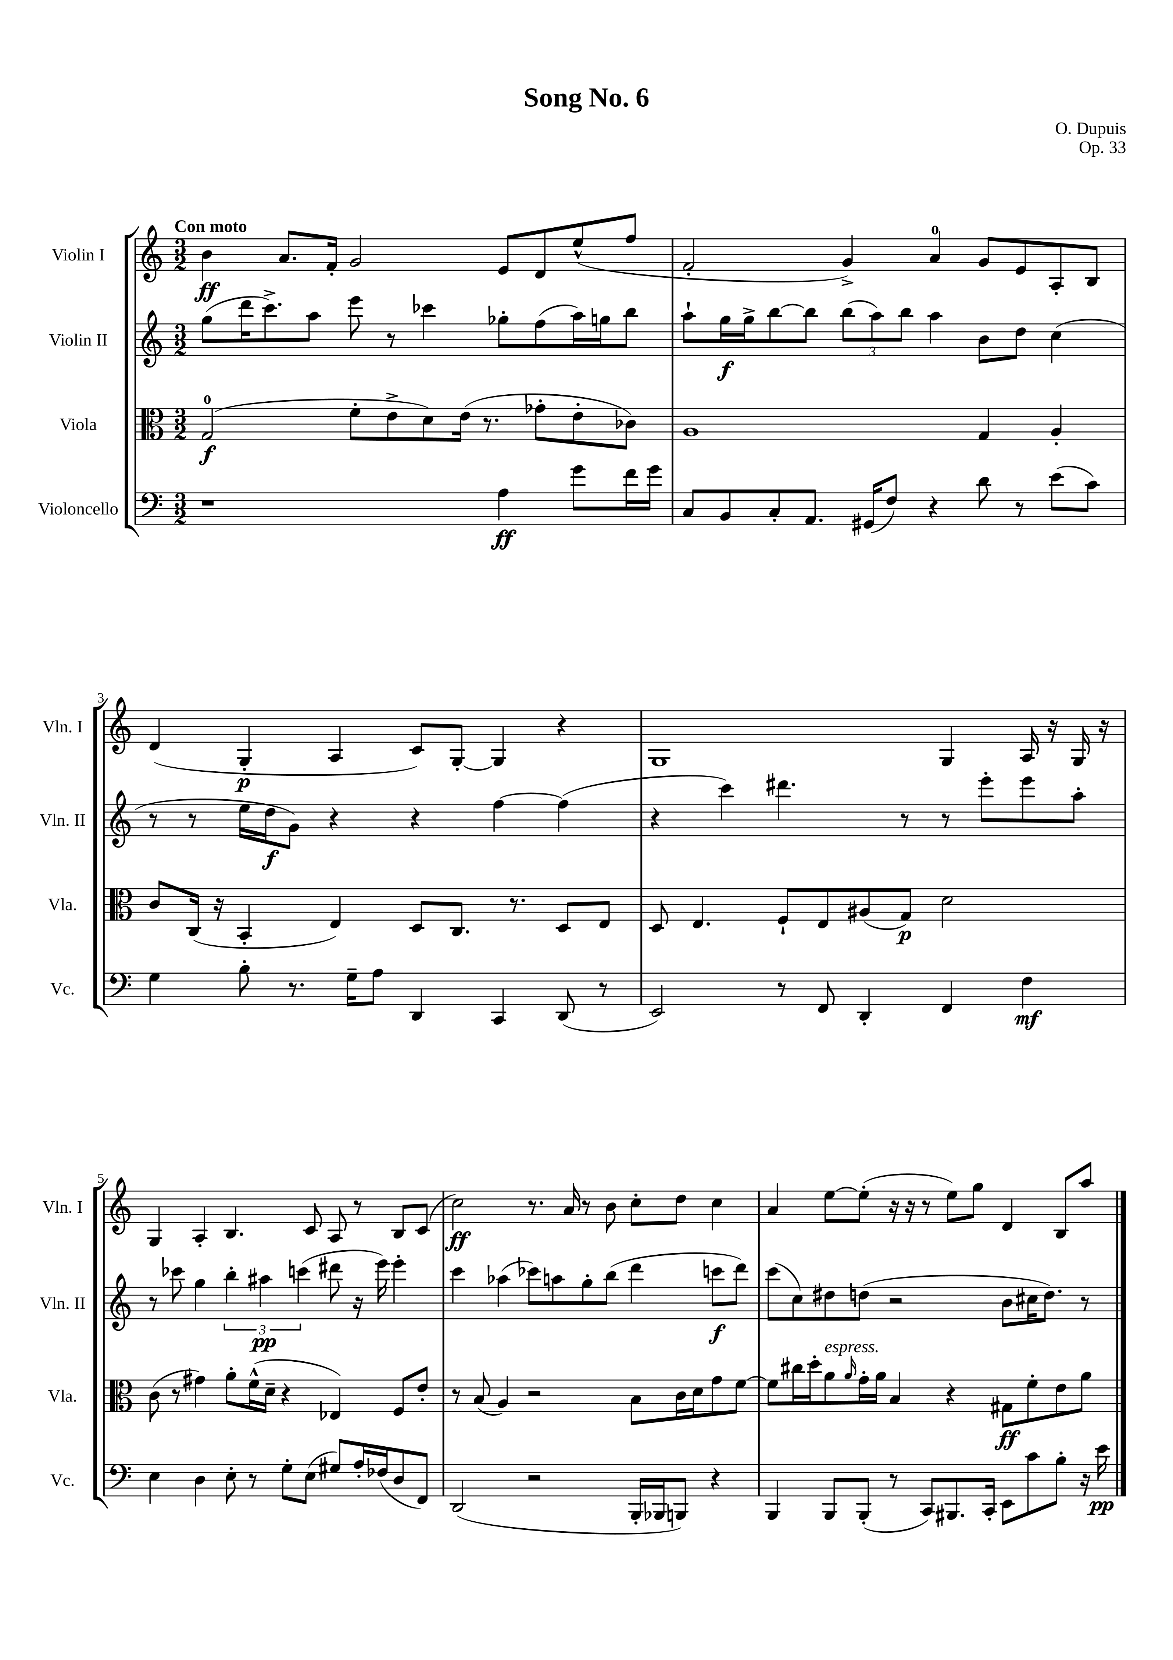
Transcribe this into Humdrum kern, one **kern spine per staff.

**kern	**kern	**kern	**kern
*staff4	*staff3	*staff2	*staff1
*clefF4	*clefC3	*clefG2	*clefG2
*k[]	*k[]	*k[]	*k[]
*M3/2	*M3/2	*M3/2	*M3/2
1r	(2G	(8gg	4b
.	.	16ddd	.
.	.	8.ccc^)	.
.	.	.	8.a
.	.	8aa	.
.	.	.	16f'
.	8f'	8eee	2g
.	8e^	8r	.
.	8d)	4ccc-	.
.	(16e	.	.
.	8.r	.	.
4A	.	8gg-'	8e
.	8g-'	(8ff	8d
8g	8e'	16aa)	(8ee^^
.	.	16gg	.
16f	8c-)	8bb	8ff
16g	.	.	.
=	=	=	=
8C	1A	8aa`	2f'
8BB	.	16gg	.
.	.	16gg^	.
8C'	.	[8bb	.
8.AA	.	8bb]	.
.	.	(12bb	4g^)
(16GG#	.	.	.
.	.	12aa)	.
8F)	.	.	.
.	.	12bb	.
4r	.	4aa	4a
8d	4G	8b	8g
8r	.	8dd	8e
(8e	4A'	(4cc	8A'
8c)	.	.	8B
=	=	=	=
4G	8c	8r	(4d
.	(16C	8r	.
.	16r	.	.
8B'	4BB'	16ee	4G'
.	.	16dd	.
8.r	.	8g)	.
.	4E)	4r	4A
16G~	.	.	.
8A	.	.	.
4DD	8D	4r	8c)
.	8.C	.	[8G'
4CC	.	[4ff	4G]
.	8.r	.	.
(8DD	8D	(4ff]	4r
8r	8E	.	.
=	=	=	=
2EE)	8D	4r	1G
.	4.E	.	.
.	.	4ccc)	.
8r	8F`	4.ddd#	.
8FF	8E	.	.
4DD'	(8A#	.	.
.	8G)	8r	.
4FF	2d	8r	4G
.	.	8eee'	.
4F	.	8eee	16A
.	.	.	16r
.	.	8aa'	16G
.	.	.	16r
=	=	=	=
4E	(8c	8r	4G
.	8r	8ccc-	.
4D	4g#)	4gg	4A'
8E'	8a'	6bb'	4.B
8r	(16f^^	.	.
.	.	6aa#	.
.	16d~	.	.
8G'	4r	.	.
.	.	(6ccc	.
(8E	.	.	8c
8G#)	4E-)	8ddd#	8A
16A'	.	16r	8r
(16F-	.	16eee)	.
8D	8F	4eee'	8B
8FF)	8e'	.	(8c
=	=	=	=
(2DD	8r	4ccc	2cc)
.	(8B	.	.
.	4A)	(4aa-	.
2r	2r	8ccc-)	8.r
.	.	8aa	.
.	.	.	16a
.	.	8gg'	8r
.	.	(8bb	8b
16BBB'	8B	4ddd	8cc'
16BBB-	.	.	.
8BBB)	16c	.	8dd
.	16d	.	.
4r	8g	8ccc	4cc
.	[8f	8ddd)	.
=	=	=	=
4BBB	8f]	(8ccc	4a
.	16cc#	8cc)	.
.	16dd'	.	.
8BBB	8a	8dd#	[8ee
.	16qqa	.	.
(8BBB'	16g'	(8dd	(8ee']
.	16a	.	.
8r	4B	2r	16r
.	.	.	16r
8CC)	.	.	8r
8.BBB#	4r	.	8ee)
.	.	.	8gg
16CC'	.	.	.
8EE	8G#	8b	4d
8c	8f'	16cc#	.
.	.	8.dd)	.
8B'	8e	.	8B
16r	8a	8r	8aa
16e	.	.	.
==	==	==	==
*-	*-	*-	*-
